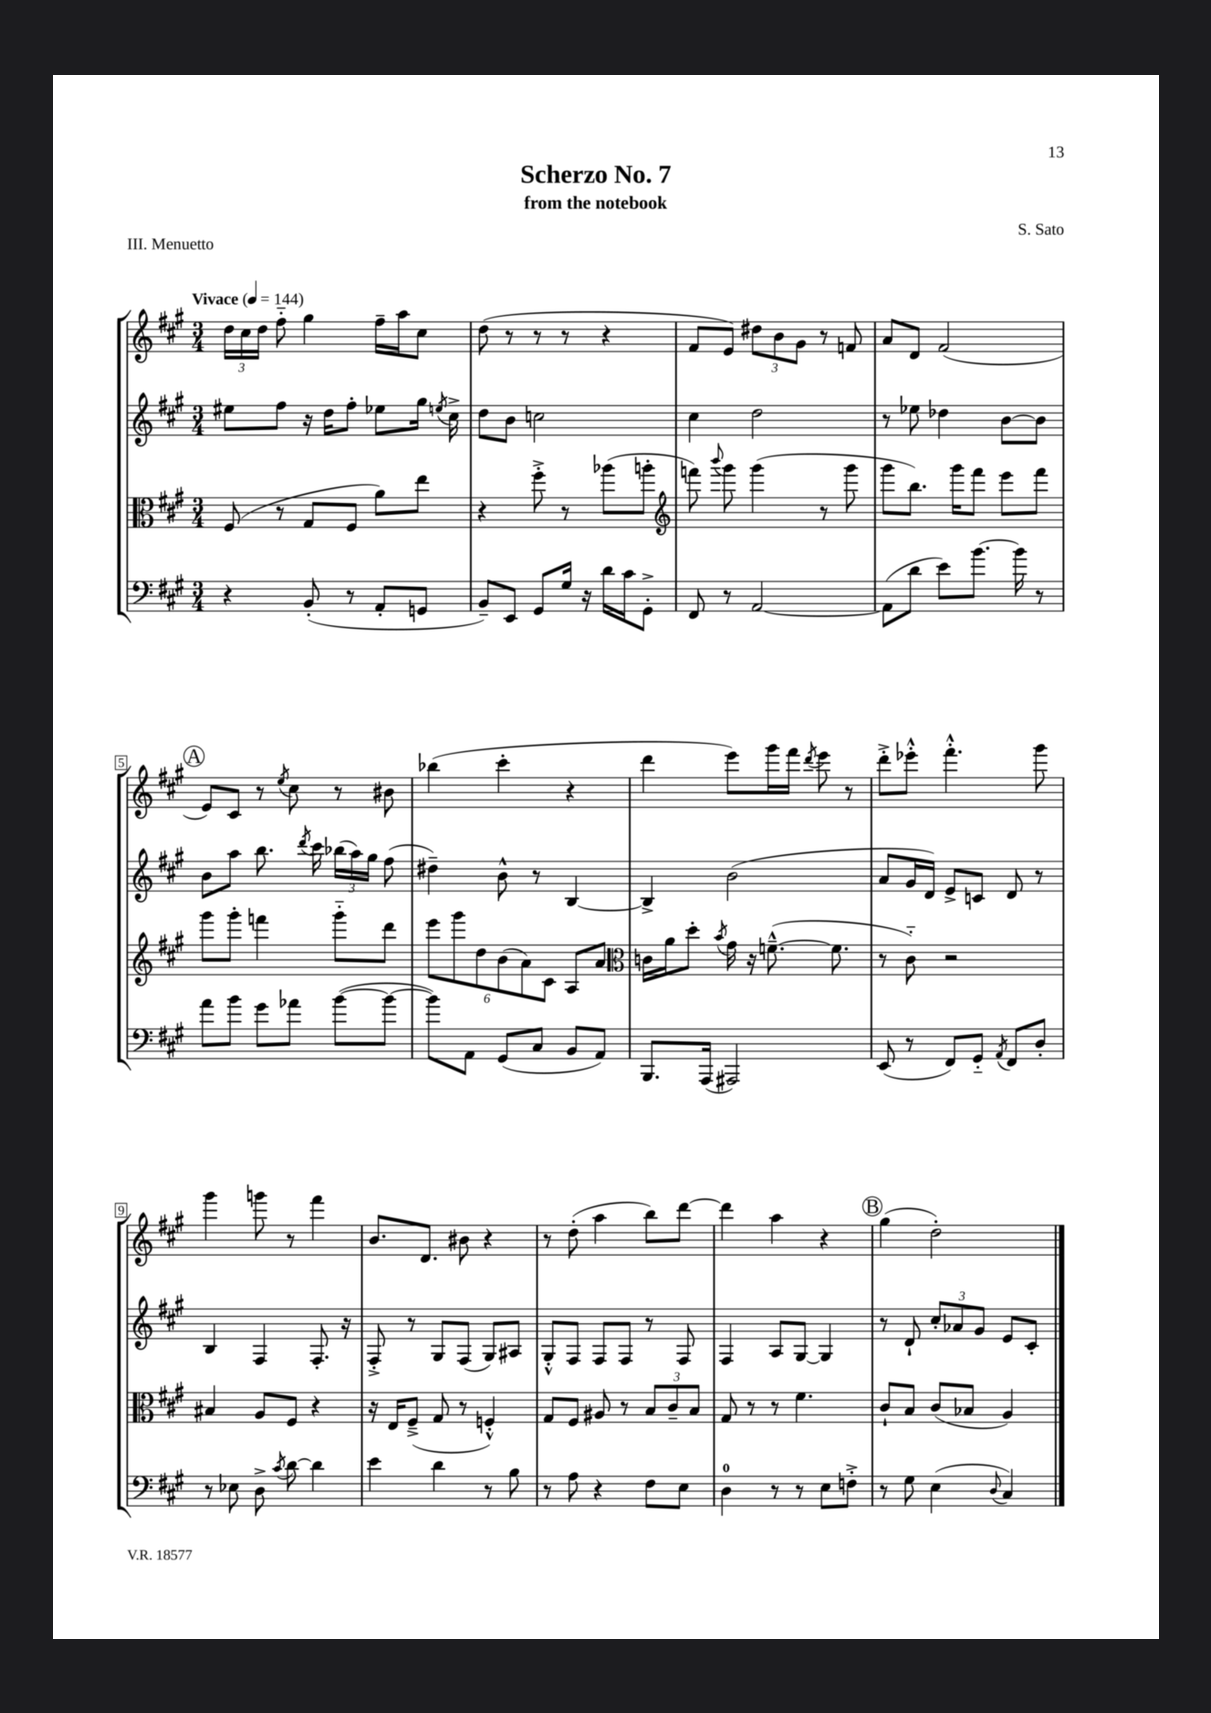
\header { title = "Scherzo No. 7" composer = "S. Sato" subtitle = "from the notebook" piece = "III. Menuetto" }
<<
\new StaffGroup <<
\new Staff = "s0" {
    \clef treble \key a \major \numericTimeSignature \time 3/4 \tempo "Vivace" 4 = 144
    \autoBeamOff \tuplet 3/2 { d''16[ cis''16 d''16] } fis''8-_ gis''4 fis''16[-- a''16 cis''8] |
    d''8( r8 r8 r8 r4 |
    fis'8[ e'8]) \tuplet 3/2 { dis''8[ b'8 gis'8] } r8 f'8 |
    a'8[ d'8] fis'2( |
    \mark \markup { \circle "A" } e'8[) cis'8] r8 \acciaccatura { e''8 } cis''8 r8 bis'8 |
    bes''4( cis'''4-. r4 |
    d'''4 e'''8[) gis'''16 fis'''16] \acciaccatura { d'''8 } e'''8 r8 |
    d'''8[-.-> ees'''8]-.-^ fis'''4.-.-^ gis'''8 |
    gis'''4 g'''8 r8 fis'''4 |
    b'8.[ d'8.] bis'8 r4 |
    r8 d''8-.( a''4 b''8[) d'''8]~ |
    d'''4 a''4 r4 |
    \mark \markup { \circle "B" } gis''4( d''2-.) \bar "|." |
}
\new Staff = "s1" {
    \clef treble \key a \major \numericTimeSignature \time 3/4
    \autoBeamOff eis''8[ fis''8] r16 d''16[ fis''8]-. ees''8[ gis''16] \acciaccatura { e''8 } cis''16-> |
    d''8[ b'8] c''2 |
    cis''4 d''2 |
    r8 ees''8 des''4 b'8[~ b'8] |
    \mark \markup { \circle "A" } b'8[ a''8] b''8. \acciaccatura { d'''8 } cis'''16 \tuplet 3/2 { bes''16[( a''16) gis''16] } fis''8( |
    dis''4--) b'8-^ r8 b4~ |
    b4-> b'2( |
    a'8[ gis'16 d'16]) e'8[-> c'8] d'8 r8 |
    b4 fis4 fis8.-. r16 |
    fis8-.-> r8 gis8[ fis8]( gis8[) ais8] |
    gis8[-.-^ fis8] fis8[ fis8] r8 fis8 |
    fis4 a8[ gis8]~ gis4 |
    \mark \markup { \circle "B" } r8 d'8-! \tuplet 3/2 { cis''8[-. aes'8 gis'8] } e'8[ cis'8]-. \bar "|." |
}
\new Staff = "s2" {
    \clef alto \key a \major \numericTimeSignature \time 3/4
    \autoBeamOff fis8( r8 gis8[ fis8] a'8[) e''8] |
    r4 fis''8-.-> r8 aes''8[( a''8]-. |
    \clef treble f'''8) \appoggiatura { b'''8 } gis'''8 gis'''4( r8 gis'''8 |
    gis'''8[ b''8.]) gis'''16[ fis'''8] e'''8[ fis'''8] |
    \mark \markup { \circle "A" } gis'''8[ gis'''8]-. f'''4 gis'''8[-_ d'''8] |
    \tuplet 6/4 { e'''8[ gis'''8 d''8 b'8( a'8) cis'8] } a8[ a'8] |
    \clef alto c'16[ a'16 d''8]-. \acciaccatura { b'8 } gis'16 r16 f'8.~---^( f'8. |
    r8 cis'8-_) r2 |
    bis4 a8[ fis8] r4 |
    r16 e16[ fis8]--->( gis8 r8 f4-.-^) |
    gis8[ fis8] ais8 r8 \tuplet 3/2 { b8[ cis'8-- b8] } |
    gis8 r8 r8 fis'4. |
    \mark \markup { \circle "B" } cis'8[-! b8] cis'8[( bes8] a4) \bar "|." |
}
\new Staff = "s3" {
    \clef bass \key a \major \numericTimeSignature \time 3/4
    \autoBeamOff r4 b,8-.( r8 a,8[-. g,8] |
    b,8[--) e,8] gis,8[ gis16] r16 d'16[ cis'16 gis,8]-.-> |
    fis,8 r8 a,2~ |
    a,8[( d'8] e'8[) b'8.]~ b'16 r8 |
    \mark \markup { \circle "A" } a'8[ b'8] gis'8[ aes'8] b'8[~( b'8]~ |
    b'8[) a,8] gis,8[( cis8] b,8[ a,8]) |
    b,,8.[ a,,16]( ais,,2) |
    e,8( r8 fis,8[) gis,8]-_ \acciaccatura { a,8 } fis,8[ d8]-. |
    r8 ees8 d8-> \acciaccatura { cis'8 } d'8~ d'4 |
    e'4 d'4 r8 b8 |
    r8 a8 r4 fis8[ e8] |
    d4-0 r8 r8 e8[ f8]-.-> |
    \mark \markup { \circle "B" } r8 gis8 e4( \appoggiatura { d8 } cis4) \bar "|." |
}
>>
>>
\layout { \context { \Score \override BarNumber.stencil = #(make-stencil-boxer 0.1 0.3 ly:text-interface::print) } }
